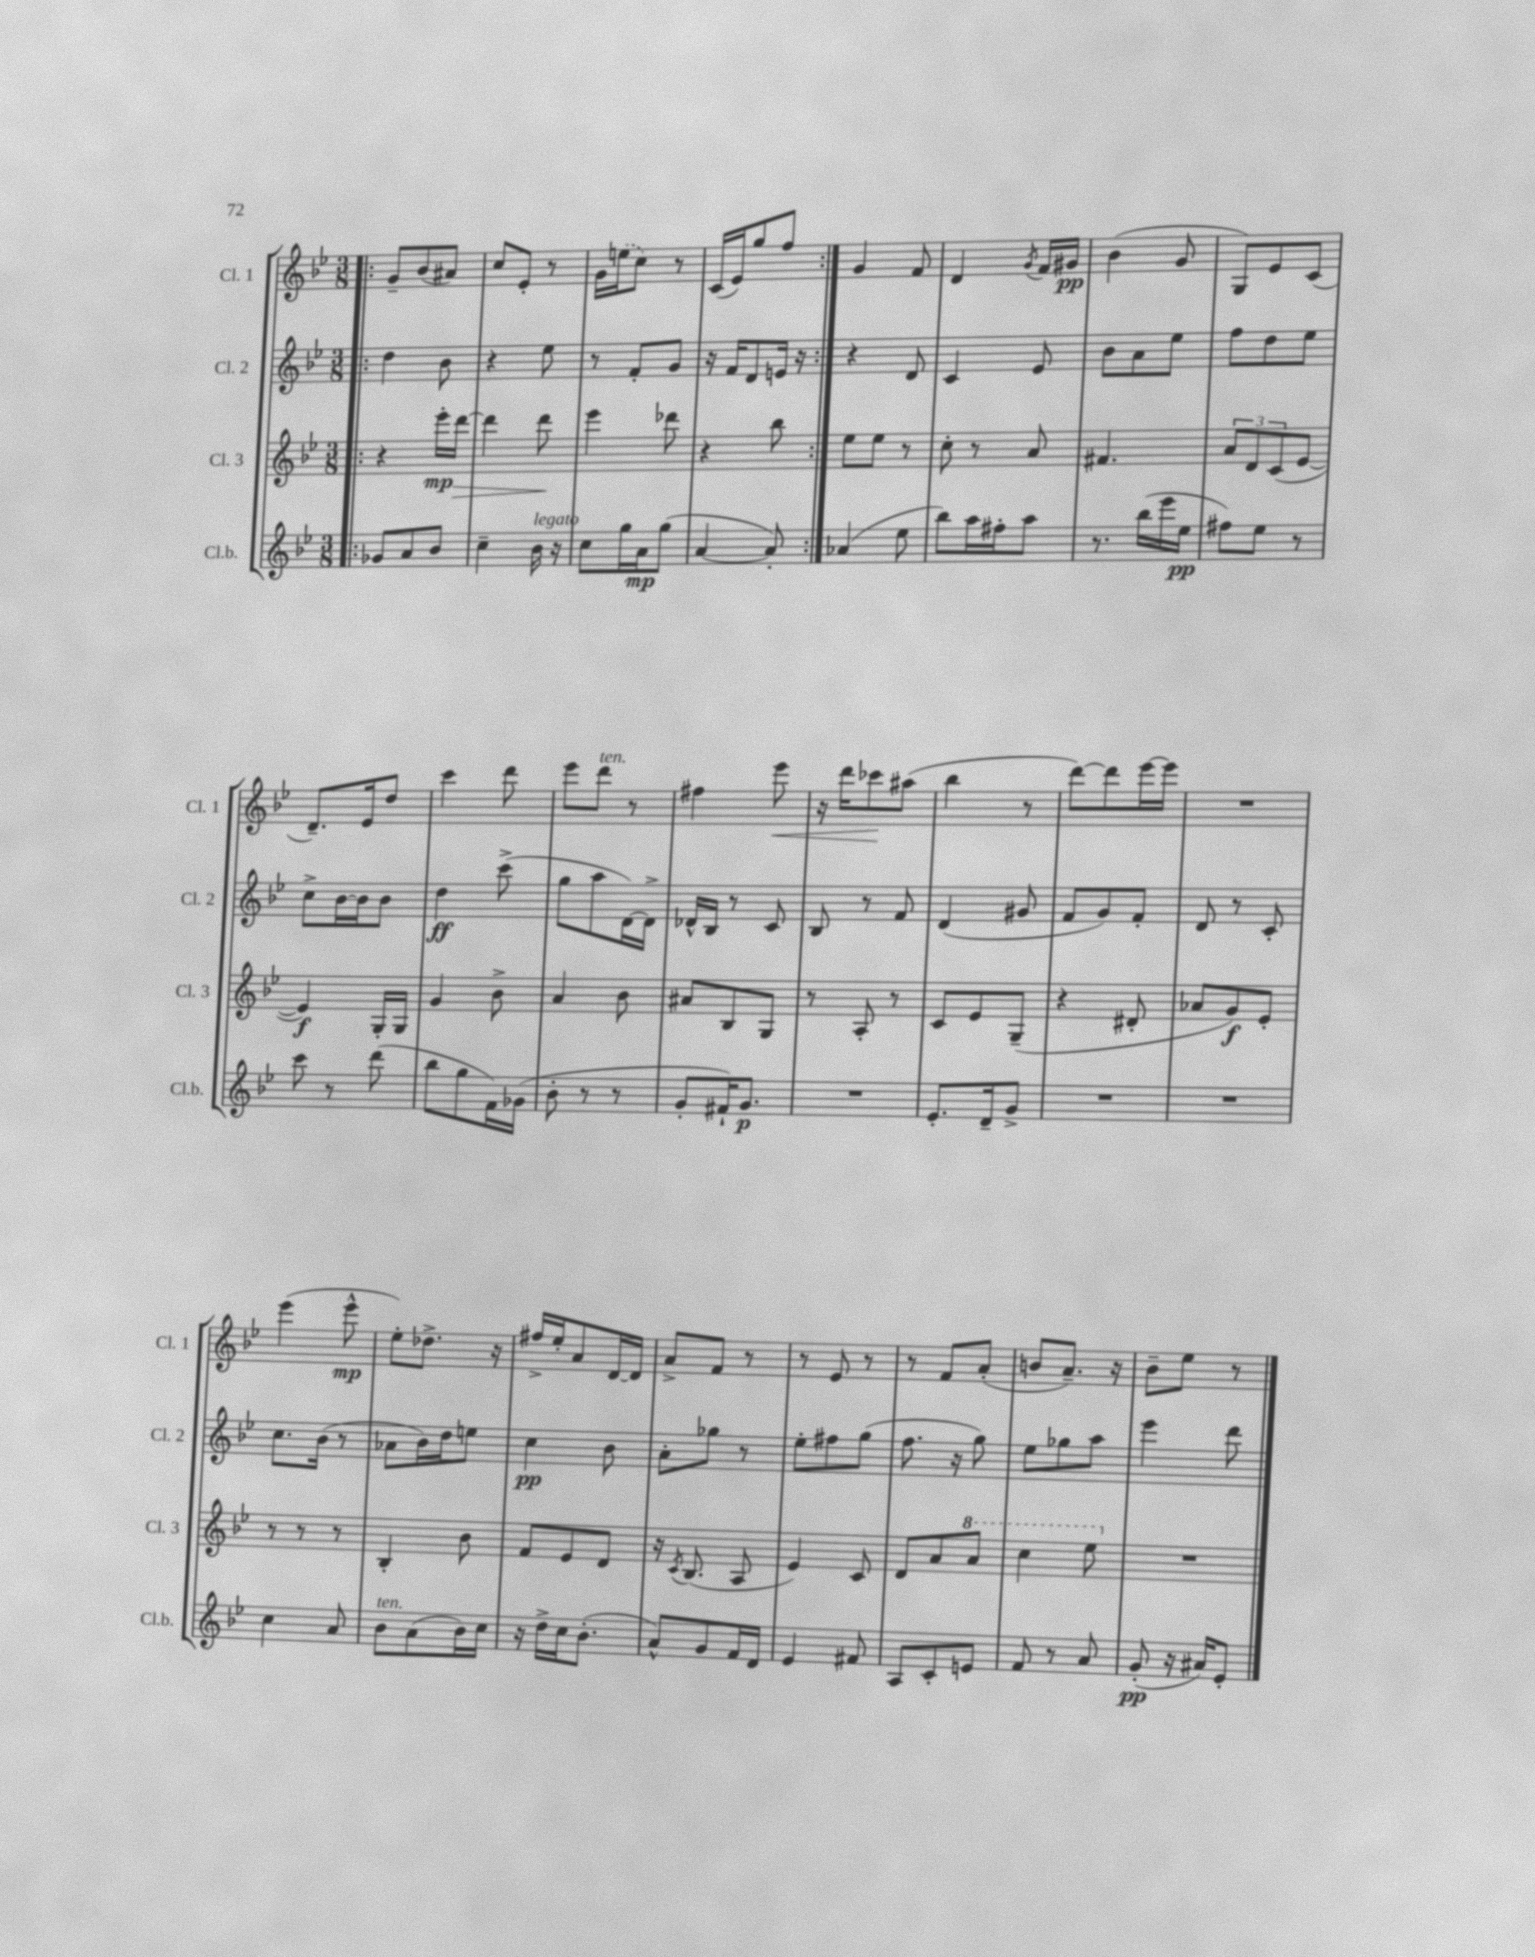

**kern	**dynam	**kern	**dynam	**kern	**dynam	**kern	**dynam
*part4	*part4	*part3	*part3	*part2	*part2	*part1	*part1
*staff4	*staff4	*staff3	*staff3	*staff2	*staff2	*staff1	*staff1
*I"Cl.b.	*	*I"Cl. 3	*	*I"Cl. 2	*	*I"Cl. 1	*
*I'Cl.b.	*	*I'Cl. 3	*	*I'Cl. 2	*	*I'Cl. 1	*
*clefG2	*	*clefG2	*	*clefG2	*	*clefG2	*
*k[b-e-]	*	*k[b-e-]	*	*k[b-e-]	*	*k[b-e-]	*
*M3/8	*	*M3/8	*	*M3/8	*	*M3/8	*
=70!|:	=70!|:	=70!|:	=70!|:	=70!|:	=70!|:	=70!|:	=70!|:
8g-X/L	.	4r	.	4dd\	.	8g~/L	.
8a/	.	.	.	.	.	(8b-/	.
8b-/J	.	16eee-'\LL	mp	8b-\	.	8a#X/J)	.
!	!	!	!LO:HP:b	!	!	!	!
.	.	[16ddd\JJ	>	.	.	.	.
=71	=71	=71	=71	=71	=71	=71	=71
4cc~\	.	4ddd\]	.	4r	.	8cc/L	.
.	.	.	.	.	.	8e-'/J	.
!LO:TX:a:i:t=legato	!	!	!	!	!	!	!
16b-\	.	8ddd\	.	8ee-\	.	8r	.
16r	.	.	.	.	.	.	.
.	.	.	]	.	.	.	.
=72	=72	=72	=72	=72	=72	=72	=72
8cc\L	.	4eee-\	.	8r	.	16g\LL	.
.	.	.	.	.	.	(16een\J	.
16gg\L	.	.	.	8f'/L	.	8cc\J)	.
16a\J	mp	.	.	.	.	.	.
(8gg\J	.	8ddd-X\	.	8g/J	.	8r	.
=73	=73	=73	=73	=73	=73	=73	=73
[4a/	.	4r	.	16r	.	(16c/LL	.
.	.	.	.	16f/KL	.	16e-/J)	.
.	.	.	.	8d/	.	8gg/	.
8a'/])	.	8bb-\	.	16en/Jk	.	8ff/J	.
.	.	.	.	16r	.	.	.
=74:|!	=74:|!	=74:|!	=74:|!	=74:|!	=74:|!	=74:|!	=74:|!
(4a-X/	.	8ee-\L	.	4r	.	4g/	.
.	.	8ee-\J	.	.	.	.	.
8ee-\	.	8r	.	8d/	.	8f/	.
=75	=75	=75	=75	=75	=75	=75	=75
8bb-\L)	.	8cc'\	.	4c/	.	4d/	.
16aa\L	.	8r	.	.	.	.	.
16ff#X'\J	.	.	.	.	.	.	.
.	.	.	.	.	.	8qg/	.
8aa\J	.	8a/	.	8e-/	.	16f/LL	.
.	.	.	.	.	.	16g#X/JJ	pp
=76	=76	=76	=76	=76	=76	=76	=76
8.r	.	4.f#X/	.	8b-\L	.	(4b-\	.
.	.	.	.	8a\	.	.	.
(16bb-\LL	.	.	.	.	.	.	.
16eee-\	.	.	.	8ee-\J	.	8g/	.
16ee-\JJ	pp	.	.	.	.	.	.
=77	=77	=77	=77	=77	=77	=77	=77
8ff#X\L)	.	12a/L	.	8ff\L	.	8G/L)	.
.	.	12d/	.	.	.	.	.
8ee-\J	.	.	.	8dd\	.	8e-/	.
.	.	(12c/	.	.	.	.	.
8r	.	[8e-/J	.	8ee-\J	.	(8c/J	.
!!LO:LB:g=z
=78	=78	=78	=78	=78	=78	=78	=78
8ccc\	.	4e-/])	f	8cc^\L	.	8.d~/L)	.
8r	.	.	.	[16b-\L	.	.	.
.	.	.	.	16b-\J]	.	16e-/k	.
(8ddd\	.	16G'/LL	.	8b-\J	.	8dd/J	.
.	.	16G/JJ	.	.	.	.	.
=79	=79	=79	=79	=79	=79	=79	=79
8bb-\L	.	4g/	.	4dd\	ff	4ccc\	.
8gg\	.	.	.	.	.	.	.
16f\L)	.	8b-^\	.	(8ccc^\	.	8ddd\	.
(16g-X\JJ	.	.	.	.	.	.	.
=80	=80	=80	=80	=80	=80	=80	=80
8b-'\	.	4a/	.	8gg\L	.	8eee-\L	.
!	!	!	!	!	!	!LO:TX:a:i:t=ten.	!
8r	.	.	.	8aa\	.	8ddd\J	.
8r	.	8b-\	.	[16d\L)	.	8r	.
.	.	.	.	16d^\JJ]	.	.	.
=81	=81	=81	=81	=81	=81	=81	=81
8g'/L	.	8a#X/L	.	16d-X^^/LL	.	4ff#X\	.
.	.	.	.	16B-/JJ	.	.	.
16f#X`/K)	.	8B-/	.	8r	.	.	.
8.g/J	p	.	.	.	.	.	.
!	!	!	!	!	!	!	!LO:HP:b
.	.	8G/J	.	8c/	.	8eee-\	<
=82	=82	=82	=82	=82	=82	=82	=82
4.r	.	8r	.	8B-/	.	16r	.
.	.	.	.	.	.	16ddd\KL	.
.	.	8A'/	.	8r	.	8ccc-X\	.
.	.	8r	.	8f/	.	(8aa#X\J	[
=83	=83	=83	=83	=83	=83	=83	=83
8.e-'/L	.	8c/L	.	(4d/	.	4bb-\	.
.	.	8e-/	.	.	.	.	.
16d~/k	.	.	.	.	.	.	.
8g^/J	.	(8G~/J	.	8g#X/	.	8r	.
=84	=84	=84	=84	=84	=84	=84	=84
4.r	.	4r	.	8f/L	.	[8ddd\L)	.
.	.	.	.	8g/)	.	8ddd\]	.
.	.	8d#X'/	.	8f'/J	.	[16eee-\L	.
.	.	.	.	.	.	16eee-\JJ]	.
=85	=85	=85	=85	=85	=85	=85	=85
4.r	.	8a-X/L	.	8d/	.	4.r	.
.	.	8g/)	f	8r	.	.	.
.	.	8e-'/J	.	8c'/	.	.	.
!!LO:LB:g=z
=86	=86	=86	=86	=86	=86	=86	=86
4cc\	.	8r	.	8.cc\L	.	(4eee-\	.
.	.	8r	.	.	.	.	.
.	.	.	.	(16b-\Jk	.	.	.
8a/	.	8r	.	8r	.	8eee-^^\	mp
=87	=87	=87	=87	=87	=87	=87	=87
!LO:TX:a:i:t=ten.	!	!	!	!	!	!	!
8b-\L	.	4B-'/	.	8a-X\L	.	8ee-'\L)	.
(8a\	.	.	.	16b-\L)	.	8.dd-X^\J	.
.	.	.	.	16dd\J	.	.	.
16b-\L)	.	8b-\	.	8een\J	.	.	.
16cc\JJ	.	.	.	.	.	16r	.
=88	=88	=88	=88	=88	=88	=88	=88
16r	.	8f/L	.	4cc\	pp	16ff#X^/LL	.
16dd^\LL	.	.	.	.	.	16ee-'/J	.
16cc\J	.	8e-/	.	.	.	8a/	.
(8.b-'\J	.	.	.	.	.	.	.
.	.	8d/J	.	8b-\	.	[16d/L	.
.	.	.	.	.	.	16d/JJ]	.
=89	=89	=89	=89	=89	=89	=89	=89
8a^^/L)	.	16r	.	8a'\L	.	8a^/L	.
.	.	8qc/	.	.	.	.	.
.	.	(8.B-/	.	.	.	.	.
8g/	.	.	.	8gg-X\J	.	8f/J	.
16f/L	.	8A/	.	8r	.	8r	.
16d/JJ	.	.	.	.	.	.	.
=90	=90	=90	=90	=90	=90	=90	=90
4e-/	.	4e-/)	.	8ee-'\L	.	8r	.
.	.	.	.	8ff#X\	.	8e-/	.
8f#X/	.	8c/	.	(8gg\J	.	8r	.
=91	=91	=91	=91	=91	=91	=91	=91
8A/L	.	8d/L	.	8.ff\	.	8r	.
8c'/	.	8a/	.	.	.	8f/L	.
.	.	.	.	16r	.	.	.
*	*	*8va	*	*	*	*	*
8en/J	.	8aa/J	.	8gg\)	.	(8a'/J	.
=92	=92	=92	=92	=92	=92	=92	=92
8f/	.	4ccc\	.	8ee-\L	.	8bn/L	.
8r	.	.	.	8gg-X\	.	8.a~/J)	.
8a/	.	8eee-\	.	8aa\J	.	.	.
.	.	.	.	.	.	16r	.
=93	=93	=93	=93	=93	=93	=93	=93
*	*	*X8va	*	*	*	*	*
(8g'/	pp	4.r	.	4eee-\	.	8b-~\L	.
16r	.	.	.	.	.	8ee-\J	.
16a#X/KL)	.	.	.	.	.	.	.
8e-'/J	.	.	.	8ddd\	.	8r	.
==	==	==	==	==	==	==	==
*-	*-	*-	*-	*-	*-	*-	*-
